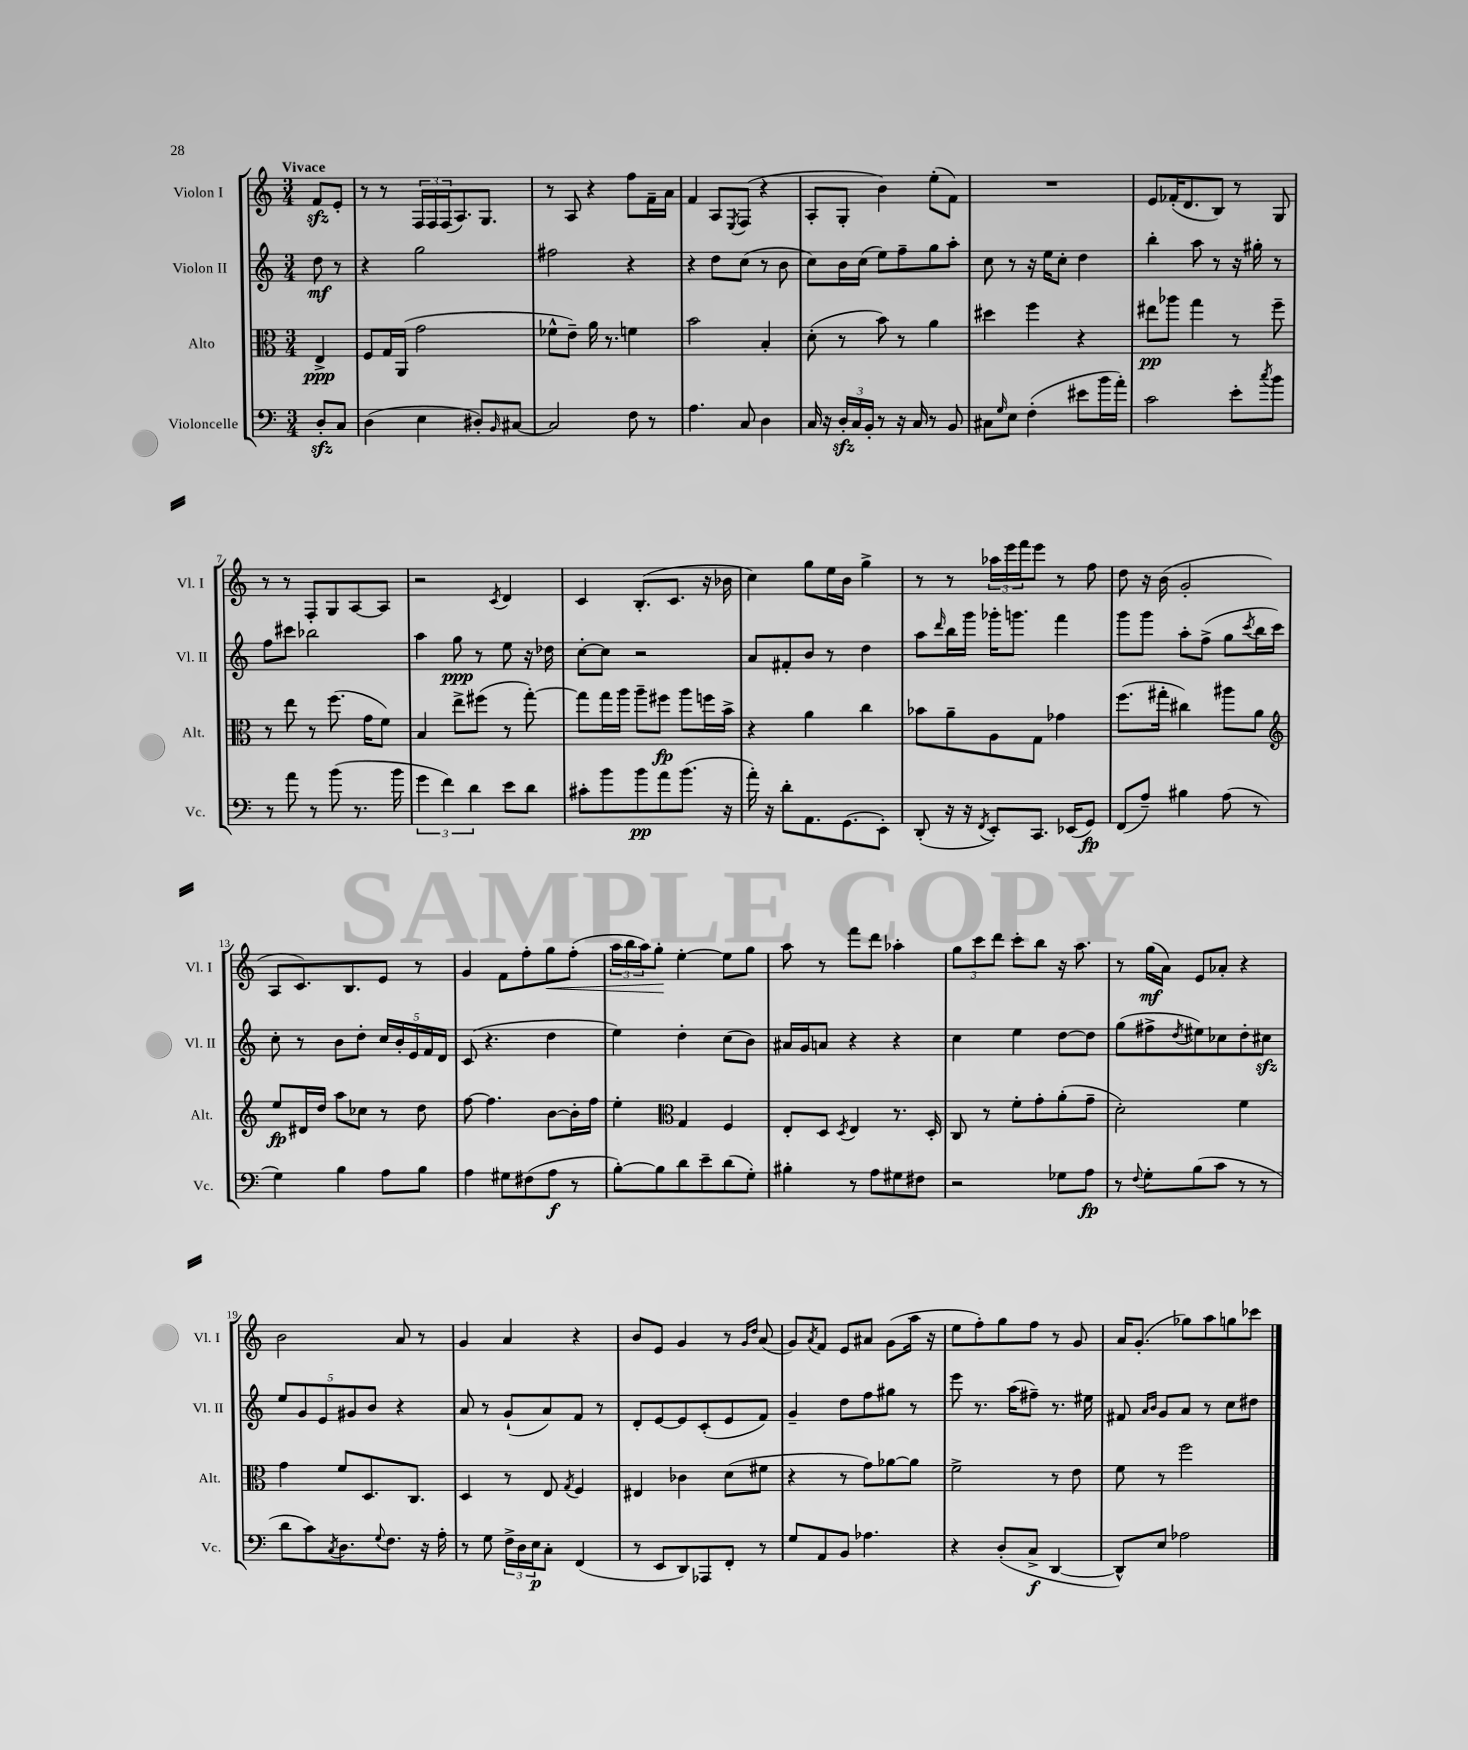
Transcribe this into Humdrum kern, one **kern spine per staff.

**kern	**dynam	**kern	**dynam	**kern	**dynam	**kern	**dynam
*part4	*part4	*part3	*part3	*part2	*part2	*part1	*part1
*staff4	*staff4	*staff3	*staff3	*staff2	*staff2	*staff1	*staff1
*I"Violoncelle	*	*I"Alto	*	*I"Violon II	*	*I"Violon I	*
*I'Vc.	*	*I'Alt.	*	*I'Vl. II	*	*I'Vl. I	*
*clefF4	*	*clefC3	*	*clefG2	*	*clefG2	*
*k[]	*	*k[]	*	*k[]	*	*k[]	*
*M3/4	*	*M3/4	*	*M3/4	*	*M3/4	*
=	=	=	=	=	=	=	=
!	!	!	!	!	!	!LO:TX:a:B:t=Vivace	!
8Dzz'/L	.	4E^/	ppp	8dd\	mf	8fzz/L	.
8C/J	.	.	.	8r	.	8e'/J	.
=1	=1	=1	=1	=1	=1	=1	=1
(4D\	.	8F/L	.	4r	.	8r	.
.	.	16G/L	.	.	.	8r	.
.	.	(16AA/JJ	.	.	.	.	.
4E\	.	2g\	.	2gg\	.	24F/LL	.
.	.	.	.	.	.	24F/	.
.	.	.	.	.	.	(24F/J	.
.	.	.	.	.	.	8.A/)	.
8D#X'/L)	.	.	.	.	.	.	.
.	.	.	.	.	.	8.G/J	.
16qqBB/	.	.	.	.	.	.	.
[8C#X/J	.	.	.	.	.	.	.
=2	=2	=2	=2	=2	=2	=2	=2
2C#/]	.	8f-X^^\L	.	2ff#X\	.	8r	.
.	.	8e~\J)	.	.	.	8A/	.
.	.	16a\	.	.	.	4r	.
.	.	8.r	.	.	.	.	.
8F\	.	4fn\	.	4r	.	8ff\L	.
8r	.	.	.	.	.	16f~\L	.
.	.	.	.	.	.	16a\JJ	.
=3	=3	=3	=3	=3	=3	=3	=3
4.A\	.	2b\	.	4r	.	4f/	.
.	.	.	.	8dd\L	.	8A/L	.
.	.	.	.	.	.	8qE/	.
8C/	.	.	.	(8cc\J	.	(8F/J	.
4D\	.	4B'/	.	8r	.	4r	.
.	.	.	.	8b\	.	.	.
=4	=4	=4	=4	=4	=4	=4	=4
16C/	.	(8d'\	.	8cc\L)	.	8A'/L	.
16r	.	.	.	.	.	.	.
24Dzz'/LL	.	8r	.	16b\L	.	8G'/J	.
24C/	.	.	.	.	.	.	.
.	.	.	.	(16cc\JJ	.	.	.
24BB'/JJ	.	.	.	.	.	.	.
8r	.	8b\)	.	8ee\L)	.	4b\)	.
16r	.	8r	.	8ff~\	.	.	.
16C/	.	.	.	.	.	.	.
8r	.	4a\	.	8gg\	.	(8ee'\L	.
8BB/	.	.	.	8aa'\J	.	8f\J)	.
=5	=5	=5	=5	=5	=5	=5	=5
8C#X\L	.	4dd#X\	.	8cc\	.	2.r	.
16qqG/	.	.	.	.	.	.	.
8E\J	.	.	.	8r	.	.	.
(4F'\	.	4ff\	.	16r	.	.	.
.	.	.	.	16ee\KL	.	.	.
.	.	.	.	8cc'\J	.	.	.
8e#X\L	.	4r	.	4dd\	.	.	.
16b\L	.	.	.	.	.	.	.
16a'\JJ)	.	.	.	.	.	.	.
=6	=6	=6	=6	=6	=6	=6	=6
2c\	.	8ee#X\L	pp	4bb'\	.	8e/L	.
.	.	8aa-X\J	.	.	.	(16f-X'/K	.
.	.	.	.	.	.	8.d/	.
.	.	4gg\	.	8aa\	.	.	.
.	.	.	.	8r	.	8B/J)	.
8e'\L	.	8r	.	16r	.	8r	.
.	.	.	.	16gg#X'\	.	.	.
8qcc/	.	.	.	.	.	.	.
8b\J	.	8ff~\	.	8r	.	8G/	.
!!LO:LB:g=z
=7	=7	=7	=7	=7	=7	=7	=7
8r	.	8r	.	8ff\L	.	8r	.
8a\	.	8ee\	.	8ccc#X\J	.	8r	.
8r	.	8r	.	2bb-X\	.	8F'/L	.
(8b\	.	(8.ff\	.	.	.	8G/	.
8.r	.	.	.	.	.	[8A/	.
.	.	16g\KL	.	.	.	.	.
.	.	8f\J)	.	.	.	8A/J]	.
16b\	.	.	.	.	.	.	.
=8	=8	=8	=8	=8	=8	=8	=8
6g\	.	4B/	.	4aa\	.	2r	.
6f\)	.	.	.	.	.	.	.
.	.	8ee^\L	.	8gg\	ppp	.	.
6d\	.	.	.	.	.	.	.
.	.	(8ff#X\J	.	8r	.	.	.
.	.	.	.	.	.	8qc/	.
8e\L	.	8r	.	8ee\	.	4d/	.
8d\J	.	[8gg'\)	.	16r	.	.	.
.	.	.	.	16dd-X\	.	.	.
=9	=9	=9	=9	=9	=9	=9	=9
8c#X'\L	.	8gg\L]	.	[8cc'\L	.	4c/	.
8b\	.	16gg\L	.	8cc\J]	.	.	.
.	.	16aa\JJ	.	.	.	.	.
8b\	pp	8aa~\L	.	2r	.	(8.B'/L	.
8a\	.	8ff#X\J	fp	.	.	.	.
.	.	.	.	.	.	8.c/J	.
(8.b\J	.	8aa\L	.	.	.	.	.
.	.	16ffn\L	.	.	.	16r	.
16r	.	16b^\JJ	.	.	.	16b-X\	.
=10	=10	=10	=10	=10	=10	=10	=10
16a'\)	.	4r	.	8a/L	.	4cc\)	.
16r	.	.	.	.	.	.	.
8d'\L	.	.	.	8f#X'/	.	.	.
8.AA\	.	4a\	.	8b/J	.	8gg\L	.
.	.	.	.	8r	.	16ee\L	.
(8.GG\	.	.	.	.	.	16b\JJ	.
.	.	4cc\	.	4dd\	.	4gg^\	.
8EE'\J)	.	.	.	.	.	.	.
=11	=11	=11	=11	=11	=11	=11	=11
(8DD'/	.	8b-X\L	.	8aa\L	.	8r	.
.	.	.	.	16qqddd/	.	.	.
16r	.	8a~\	.	16bb\L	.	8r	.
16r	.	.	.	16ggg\JJ	.	.	.
8qFF/	.	.	.	.	.	.	.
8EE'/L)	.	8A\	.	16ggg-X'\KL	.	24aa-X\LL	.
.	.	.	.	.	.	24eee\	.
.	.	.	.	8.gggn\J	.	.	.
.	.	.	.	.	.	24fff\J	.
8.CC/J	.	8G\J	.	.	.	8eee\J	.
.	.	4g-X\	.	4fff\	.	8r	.
(16EE-X/KL	.	.	.	.	.	.	.
8GG/J)	fp	.	.	.	.	8ff\	.
=12	=12	=12	=12	=12	=12	=12	=12
(8FF/L	.	(8.ff\L	.	8ggg\L	.	8dd\	.
8A~/J)	.	.	.	8ggg\J	.	16r	.
.	.	16gg#X'\Jk	.	.	.	(16b\	.
4B#X\	.	4cc#X\)	.	8aa'\L	.	2g'/	.
.	.	.	.	(8ff^\J	.	.	.
(8A\	.	8aa#X\L	.	8gg\L	.	.	.
.	.	.	.	8qccc/	.	.	.
8r	.	8a\J	.	16bb\L	.	.	.
.	.	.	.	16ccc\JJ)	.	.	.
!!LO:LB:g=z
=13	=13	=13	=13	=13	=13	=13	=13
*	*	*clefG2	*	*	*	*	*
4G\)	.	8ee/L	fp	8cc'\	.	8A/L	.
.	.	16d#X/L	.	8r	.	8.c/)	.
.	.	16dd/JJ	.	.	.	.	.
4B\	.	8aa\L	.	8b\L	.	.	.
.	.	.	.	.	.	8.B/	.
.	.	8cc-X\J	.	8dd'\J	.	.	.
8A\L	.	8r	.	20cc/LL	.	8e/J	.
.	.	.	.	20b'/	.	.	.
.	.	.	.	20e/	.	.	.
8B\J	.	8dd\	.	.	.	8r	.
.	.	.	.	20f/	.	.	.
.	.	.	.	20d/JJ	.	.	.
=14	=14	=14	=14	=14	=14	=14	=14
4A\	.	[8ff\	.	(8c/	.	4g/	.
.	.	4.ff\]	.	4.r	.	.	.
8G#X\L	.	.	.	.	.	8f\L	.
(8F#X\	.	.	.	.	.	8ff'\	.
!	!	!	!	!	!	!	!LO:HP:b
8A\J	f	[8b\L	.	4dd\	.	8gg\	<
8r	.	16b'\L]	.	.	.	(8ff'\J	.
.	.	16ff\JJ	.	.	.	.	.
=15	=15	=15	=15	=15	=15	=15	=15
[8B'\L)	.	4ee'\	.	4ee\)	.	24aa\LL	.
.	.	.	.	.	.	24bb\	.
.	.	.	.	.	.	24aa\J)	.
8B\]	.	.	.	.	.	8gg'\J	.
*	*	*clefC3	*	*	*	*	*
8d\	.	4G/	.	4dd'\	.	[4ee'\	[
8e~\	.	.	.	.	.	.	.
(8d\	.	4F/	.	(8cc\L	.	8ee\L]	.
8G'\J)	.	.	.	8b\J)	.	8gg\J	.
=16	=16	=16	=16	=16	=16	=16	=16
4B#X'\	.	8E'/L	.	16a#X/LL	.	8aa\	.
.	.	.	.	16g/J	.	.	.
.	.	8D/J	.	8an/J	.	8r	.
.	.	8qD/	.	.	.	.	.
8r	.	4E/	.	4r	.	8fff\L	.
8A\L	.	.	.	.	.	8ddd\J	.
8G#X\	.	8.r	.	4r	.	4aa-X'\	.
8F#X\J	.	.	.	.	.	.	.
.	.	16D'/	.	.	.	.	.
=17	=17	=17	=17	=17	=17	=17	=17
2r	.	8C/	.	4cc\	.	12gg\L	.
.	.	.	.	.	.	12ccc\	.
.	.	8r	.	.	.	.	.
.	.	.	.	.	.	12ddd\J	.
.	.	8f'\L	.	4ee\	.	8ccc'\L	.
.	.	8g'\	.	.	.	8bb\J	.
8G-X\L	.	(8a'\	.	[8dd\L	.	16r	.
.	.	.	.	.	.	8.aa\	.
8A\J	fp	8g~\J	.	8dd\J]	.	.	.
=18	=18	=18	=18	=18	=18	=18	=18
8r	.	2d'\)	.	(8gg\L	.	8r	.
8qqF/	.	.	.	.	.	.	.
8G'\L	.	.	.	8ff#X^\	.	(16gg\LL	mf
.	.	.	.	.	.	16a\JJ)	.
.	.	.	.	8qdd/	.	.	.
(8B\	.	.	.	8ee#X\)	.	8e/L	.
8c\J	.	.	.	8cc-X\	.	8a-X'/J	.
8r	.	4f\	.	8dd'\	.	4r	.
8r	.	.	.	8cc#Xzz\J	.	.	.
!!LO:LB:g=z
=19	=19	=19	=19	=19	=19	=19	=19
8d\L	.	4g\	.	10ee/L	.	2b\	.
.	.	.	.	10g/	.	.	.
8c\)	.	.	.	.	.	.	.
.	.	.	.	10e/	.	.	.
8qC/	.	.	.	.	.	.	.
8.D\	.	8f/L	.	.	.	.	.
.	.	.	.	10g#X/	.	.	.
.	.	8.D/	.	.	.	.	.
.	.	.	.	10b/J	.	.	.
8qqG/	.	.	.	.	.	.	.
8.F\J	.	.	.	.	.	.	.
.	.	.	.	4r	.	8a/	.
.	.	8.C/J	.	.	.	.	.
16r	.	.	.	.	.	8r	.
16A'\	.	.	.	.	.	.	.
=20	=20	=20	=20	=20	=20	=20	=20
8r	.	4D/	.	8a/	.	4g/	.
8G\	.	.	.	8r	.	.	.
24F^\LL	.	8r	.	(8g`/L	.	4a/	.
24D\	.	.	.	.	.	.	.
24E\J	p	.	.	.	.	.	.
8C'\J	.	8E/	.	8a/)	.	.	.
.	.	8qG/	.	.	.	.	.
(4FF/	.	4F/	.	8f/J	.	4r	.
.	.	.	.	8r	.	.	.
=21	=21	=21	=21	=21	=21	=21	=21
8r	.	4E#X/	.	8d'/L	.	8b/L	.
8EE/L	.	.	.	[8e/	.	8e/J	.
8DD/)	.	4c-X\	.	8e/]	.	4g/	.
8AAA-X/	.	.	.	(8c'/	.	.	.
8FF'/J	.	(8d\L	.	8e/	.	8r	.
.	.	.	.	.	.	16qqg/LL	.
.	.	.	.	.	.	16qqdd/JJ	.
8r	.	8f#X\J	.	8f/J)	.	(8a/	.
=22	=22	=22	=22	=22	=22	=22	=22
8G/L	.	4r	.	4g~/	.	8g/L)	.
.	.	.	.	.	.	8qa/	.
8AA/	.	.	.	.	.	8f/J	.
8BB/J	.	8r	.	8dd\L	.	8e/L	.
4.A-X\	.	8g\L)	.	8ff\	.	8a#X/J	.
.	.	[8a-X\	.	8gg#X\J	.	(8g\L	.
.	.	8a-\J]	.	8r	.	16aa\Jk	.
.	.	.	.	.	.	16r	.
=23	=23	=23	=23	=23	=23	=23	=23
4r	.	2f^\	.	8eee\	.	8ee\L	.
.	.	.	.	8.r	.	8ff'\)	.
(8D'/L	.	.	.	.	.	8gg\	.
.	.	.	.	(16aa\KL	.	.	.
8C^/J	f	.	.	8ff#X~\J)	.	8ff\J	.
[4DD/	.	8r	.	8.r	.	8r	.
.	.	8e\	.	.	.	8g/	.
.	.	.	.	16ee#X\	.	.	.
=24	=24	=24	=24	=24	=24	=24	=24
8DD^^/L])	.	8f\	.	8f#X/	.	16a/KL	.
.	.	.	.	.	.	(8.g'/J	.
.	.	.	.	16qqa/LL	.	.	.
.	.	.	.	16qqb/JJ	.	.	.
8E/J	.	8r	.	8g/L	.	.	.
2A-X\	.	2ff\	.	8a/J	.	8gg-X\L)	.
.	.	.	.	8r	.	8aa\	.
.	.	.	.	8cc\L	.	8ggn\	.
.	.	.	.	8dd#X\J	.	8ccc-X\J	.
==	==	==	==	==	==	==	==
*-	*-	*-	*-	*-	*-	*-	*-
